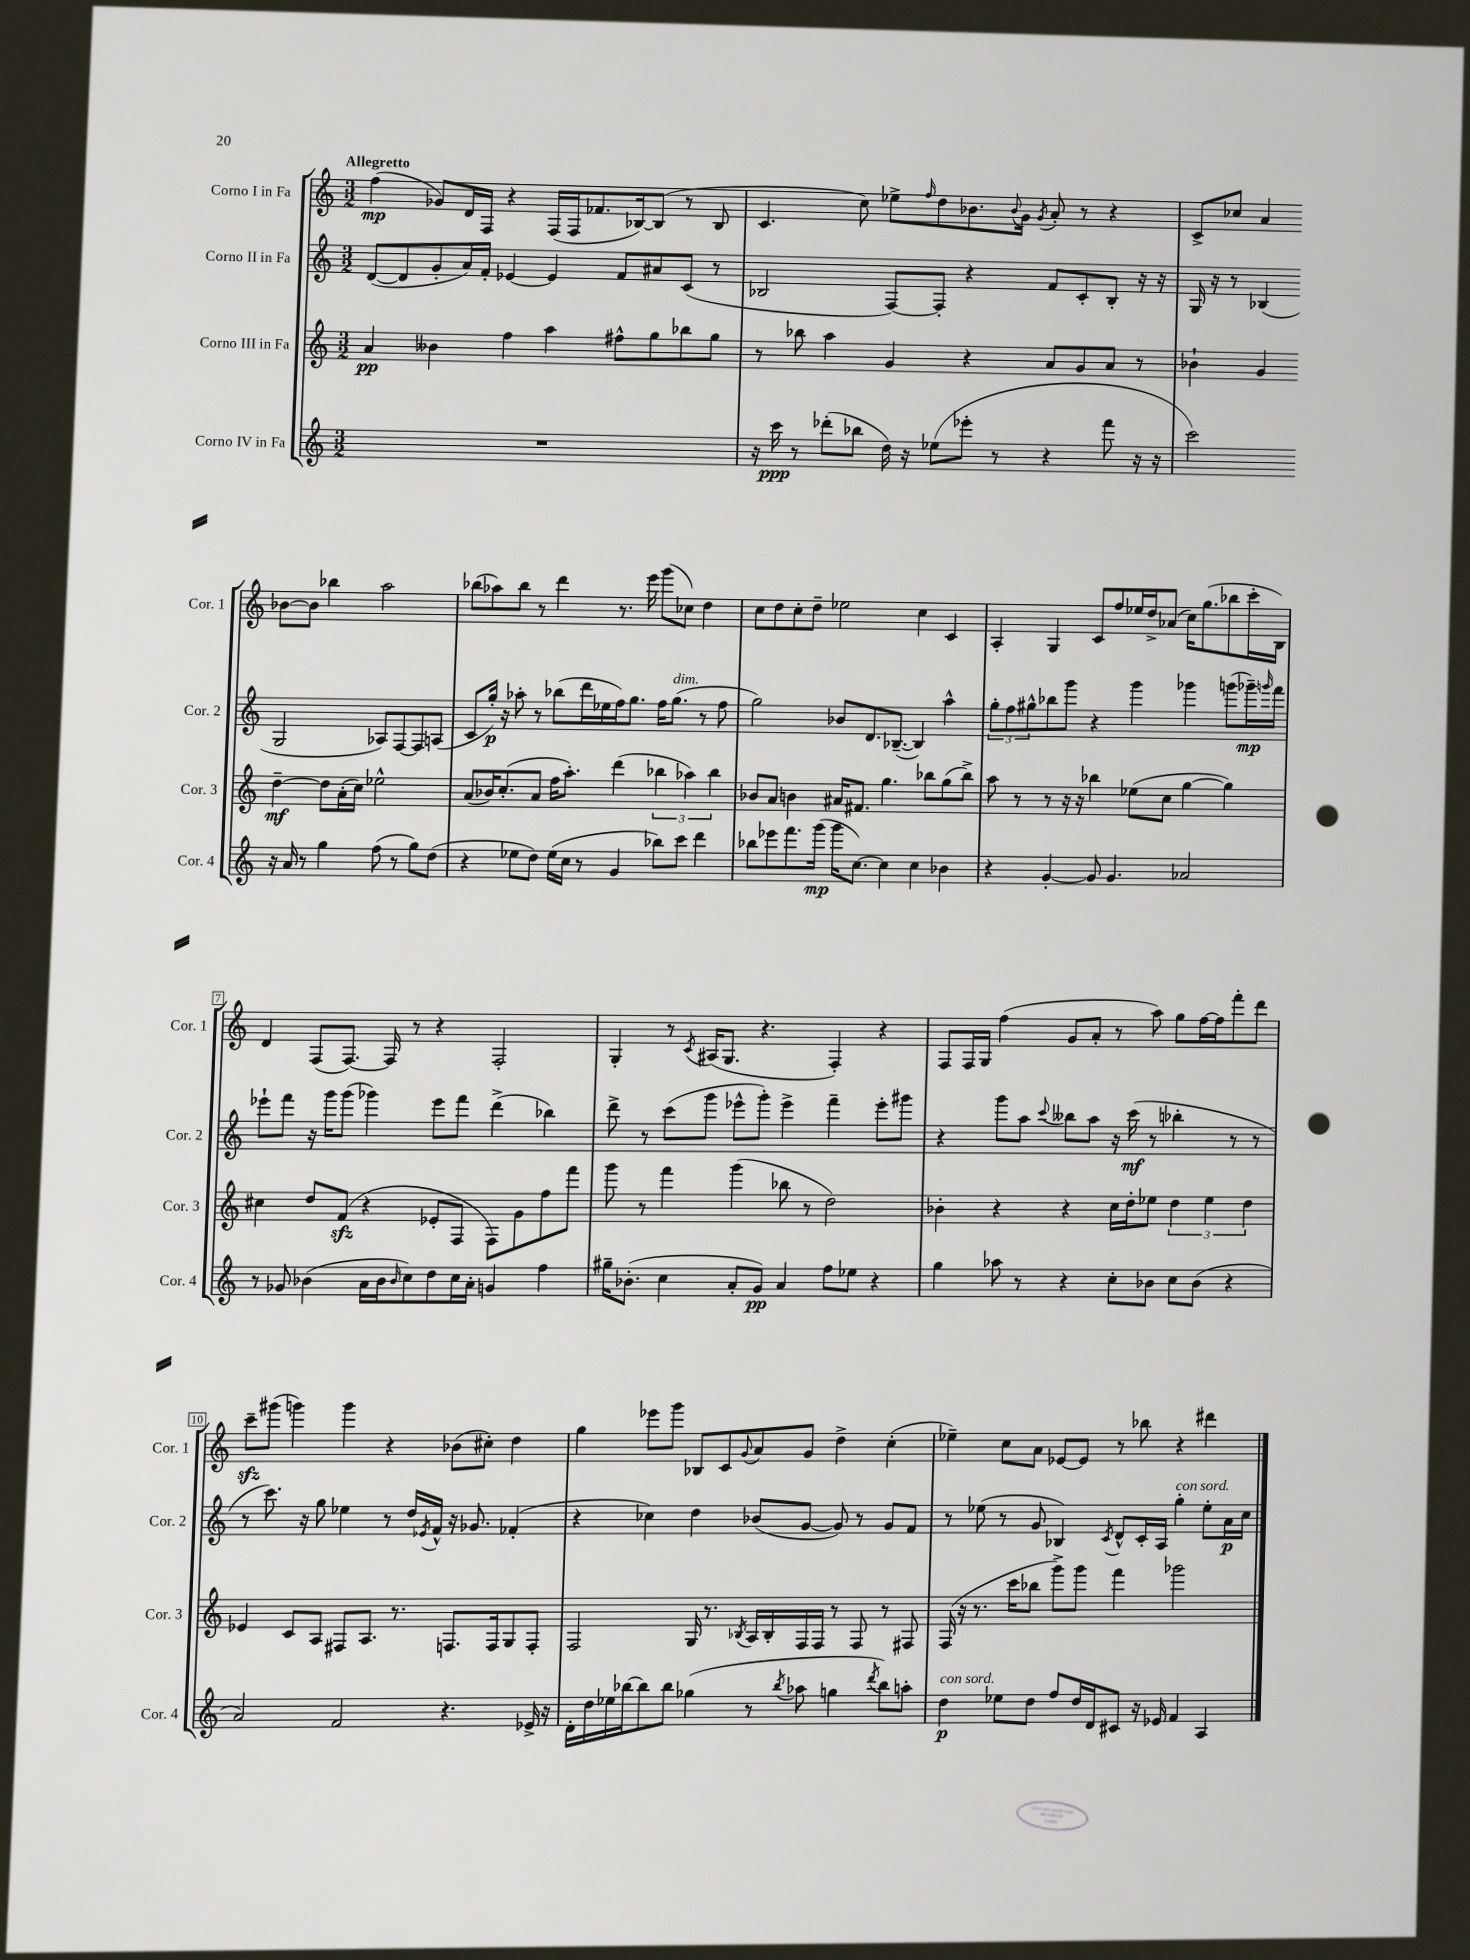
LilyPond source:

<<
\new StaffGroup <<
\new Staff = "s0" \with { instrumentName = "Corno I in Fa" shortInstrumentName = "Cor. 1" } {
    \clef treble \key c \major \numericTimeSignature \time 3/2 \tempo "Allegretto"
    f''4\mp( ges'8) d'16 f16 r4 f16( f16 fes'8. bes16~) bes8( r8 bes8 |
    c'4. c''8) ees''8-> \grace { f''16 } d''8 bes'8. \appoggiatura { bes'8 } g'16 \acciaccatura { g'8 } a'8-. r8 r4 |
    c'8-> ces''8 a'4 bes'8~ bes'8 bes''4 a''2 |
    bes''8( aes''8) bes''8 r8 d'''4 r8. e'''16 g'''8( ces''8) d''4 |
    c''8 d''8 c''8-. d''8-- ees''2 c''4 c'4 |
    a4-. g4 c'8 f''8 ees''16 d''16-> aes'8( c''16) g''8.( bes''8 c'''16-. b16) |
    d'4 f8( f8.~) f16 r8 r4 f2-. |
    g4-. r8 \acciaccatura { c'8 } ais16( g8. r4. f4-.) r4 |
    f8 f16 g16 f''4( g'8 a'8-. r8 a''8) g''8 f''16~ f''16 f'''8-. d'''8 |
    c'''8--\sfz gis'''8( g'''4) g'''4 r4 bes'8( cis''8-.) d''4 |
    g''4 ees'''8 g'''8 bes8 c'8 \appoggiatura { g'8 } a'8 g'8 d''4-> c''4-.( |
    ees''4--) c''8 a'8 ees'8~ ees'8 r8 bes''8 r4 dis'''4 \bar "|." |
}
\new Staff = "s1" \with { instrumentName = "Corno II in Fa" shortInstrumentName = "Cor. 2" } {
    \clef treble \key c \major \numericTimeSignature \time 3/2
    d'8~( d'8 g'8-. a'16) f'16-. ees'4~ ees'4 f'8 ais'8 c'8( r8 |
    bes2 f8~) f8-. r4 f'8 c'8-. bes8-. r16 r16 |
    g16 r16 r8 bes4( g2 aes8) f8~ f8 a8( |
    c'8 g''16-.\p) r16 aes''8-. r8 bes''8( d'''16 ees''16 f''16) g''8. f''16 g''8.^\markup { \italic "dim." }( r8 f''8 |
    g''2) bes'8 d'8. bes8.~--( bes4) a''4-^ |
    \tuplet 3/2 { g''8-. f''8 gis''8-^ } bes''8 g'''8 r4 g'''4 ges'''4 g'''8( ges'''16--\mp) \grace { g'''16 } f'''16 |
    ees'''8-! f'''8 r16 g'''16 g'''8( ges'''4) ees'''8 f'''8 d'''4->( bes''4) |
    d'''8-> r8 c'''8( g'''8 ees'''8-^ g'''8-.) ees'''4-> f'''4-- ees'''8-. gis'''8 |
    r4 g'''8 a''8 \appoggiatura { c'''8 } beses''8 a''8 r16 c'''16\mf( r8 bes''4-. r8 r8 |
    r8 c'''8.) r16 g''8 ees''4 r8 d''16 \acciaccatura { ees'8 } f'16-^ r16 ges'8. fes'4-.( |
    r4 ces''4) d''4 bes'8( g'8~ g'8) r8 g'8 f'8 |
    r8 ees''8( r8 g'8 bes4) \acciaccatura { c'8 } d'8-^ c'16-. a16 g''4-.^\markup { \italic "con sord." } ees''8-. a'16\p c''16 \bar "|." |
}
\new Staff = "s2" \with { instrumentName = "Corno III in Fa" shortInstrumentName = "Cor. 3" } {
    \clef treble \key c \major \numericTimeSignature \time 3/2
    a'4\pp beses'4 f''4 a''4 fis''8-^ g''8 bes''8 g''8 |
    r8 bes''8 a''4 g'4 r4 a'8 g'8 a'8 r8 |
    bes'4-! g'4 d''4~--\mf d''8 a'16-.( c''16) ees''2-^ |
    a'8( bes'16) c''8.-.( a'8 f''16 a''8.-.) d'''4( \tuplet 3/2 { bes''4 aes''4) bes''4 } |
    bes'8 a'8 b'4 ais'16 fis'8. g''4. bes''8 g''8( bes''8->) |
    a''8 r8 r8 r16 r16 bes''4 ees''8( c''8 g''4~ g''4) |
    cis''4 d''8 f'8\sfz( r4 ees'8-. f8 f8) g'8 f''8 f'''8 |
    g'''8 r8 f'''4 g'''4( bes''8 r8 d''2) |
    bes'4-. r4 r4 c''16 d''16-. ees''8 \tuplet 3/2 { d''4 ees''4 d''4 } |
    ees'4 c'8 a8 fis8 a8. r8. f8. f16 g8 f8-. |
    f2 g16 r8. \acciaccatura { bes8 } a16 bes16-. f16 f16 r8 f8 r8 fis8 |
    f16( r16 r8. c'''16 bes''8 g'''8->) g'''8 f'''4 ges'''2 \bar "|." |
}
\new Staff = "s3" \with { instrumentName = "Corno IV in Fa" shortInstrumentName = "Cor. 4" } {
    \clef treble \key c \major \numericTimeSignature \time 3/2
    R1. |
    r16 c'''16\ppp r8 des'''8-.( bes''8 d''16) r16 ees''8( ees'''8-. r8 r4 f'''8 r16 r16 |
    c'''2) r16 a'16 r8 g''4 f''8( r8 g''8) d''8( |
    r4 ees''8 d''8) ees''16( c''16 r8 g'4 bes''8) c'''8 d'''4 |
    bes''8 ees'''8 f'''8. g'''16\mp( g'''16 c''8.~) c''4 c''4 bes'4 |
    r4 g'4~-. g'8 g'4. aes'2 |
    r8 ges'8 bes'4( a'16 bes'16 \grace { bes'16 } c''8) d''8 c''16 a'16-. g'4 f''4 |
    gis''16-- bes'8.-.( c''4 a'8-. g'8\pp) a'4 f''8 ees''8 r4 |
    g''4 aes''8 r8 r4 c''8-. bes'8 c''8 bes'8( r4 |
    a'2) f'2 r4. ees'16-> r16 |
    d'16-. d''16 ees''16 bes''16~ bes''8 bes''8 ges''4( r8 \acciaccatura { bes''8 } aes''8 g''4 \acciaccatura { d'''8 } bes''8) a''8-. |
    d''4\p^\markup { \italic "con sord." } ees''8 d''8 f''8 d''16 d'16 cis'8 r16 ees'16 f'4 a4 \bar "|." |
}
>>
>>
\layout { \context { \Score \override BarNumber.stencil = #(make-stencil-boxer 0.1 0.3 ly:text-interface::print) } }
